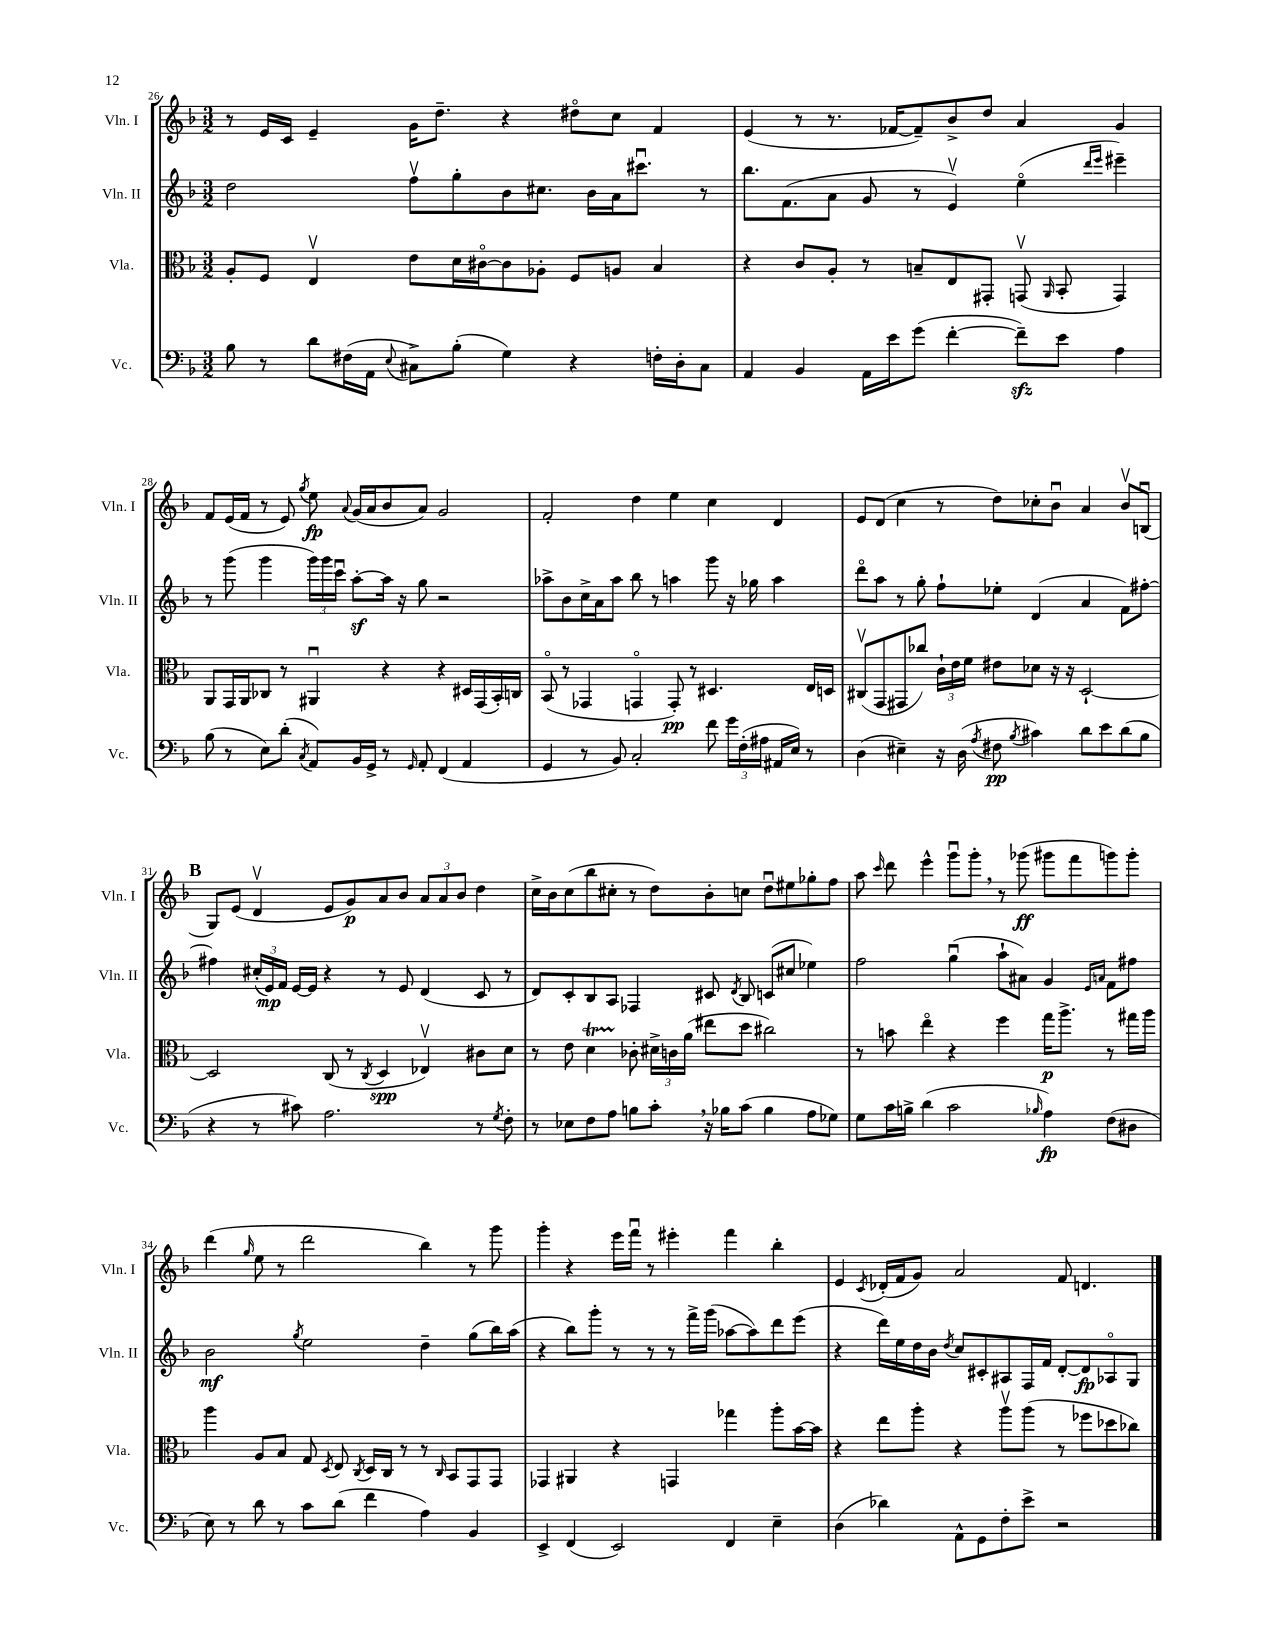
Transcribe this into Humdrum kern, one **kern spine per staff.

**kern	**kern	**kern	**kern
*staff4	*staff3	*staff2	*staff1
*clefF4	*clefC3	*clefG2	*clefG2
*k[b-]	*k[b-]	*k[b-]	*k[b-]
*M3/2	*M3/2	*M3/2	*M3/2
8B-\	8A'/L	2dd\	8r
8r	8F/J	.	16e/LL
.	.	.	16c/JJ
8d\L	4Ev/	.	4e~/
(16F#\L	.	.	.
16AA\JJ	.	.	.
8qqE/	.	.	.
8C#^\L)	8e\L	8ffv\L	16g\LK
.	.	.	8.dd~\J
(8B-'\J	16d\L	8gg'\	.
.	[16c#o\J	.	.
4G\)	8c#\]	8b-\	4r
.	8A-'\J	8.cc#\J	.
4r	8F/L	.	8dd#o\L
.	.	16b-\LL	.
.	8A/J	16a\J	8cc\J
.	.	8.ccc#u\J	.
16F'\LL	4B-/	.	4f/
16D'\J	.	.	.
8C#\J	.	8r	.
=	=	=	=
4AA/	4r	8.bb-\L	(4e/
.	.	(8.f\	.
4BB-/	8c/L	.	8r
.	8A'/J	8a\J	8.r
16AA\LL	8r	8g/	.
16e\J	.	.	[16f-/LK
(8g\J	8B~/L	8r	8f-~/])
[4f'\	8E/	4ev/)	8b-^/
.	8GG#'/J	.	8dd/J
8f~\]L)	(8GGv/	(4eeo\	4a/
.	16qqAA/	.	.
8e\J	8BB-'/	.	.
.	.	16qqddd/LL	.
.	.	16qqeee/JJ	.
4A\	4GG/)	4eee#~\)	4g/
=	=	=	=
(8B-\	8AA/L	8r	8f/L
8r	16GG/L	(8ggg\	(16e/L
.	16AA/J	.	16f/JJ
8E\L)	8C-/J	4ggg\	8r
(8d'\J	8r	.	8e/)
8qC/	.	.	8qgg/
8AA/L)	4AA#u/	24ggg\LL)	8ee\
.	.	24ggg\	.
.	.	24cccu\JJ	.
.	.	.	8qqa/
16BB-/L	.	[8aa'\L	(16g/LL
16GG^/JJ	.	.	16a/J
8r	4r	16aa\]Jk	8b-/
.	.	16r	.
16qqGG/	.	.	.
8AA'/	.	8gg\	8a/J)
(4FF/	4r	2r	2g/
4AA/	16D#/LL	.	.
.	(16GG/	.	.
.	16BB-'/)	.	.
.	16C/JJ	.	.
=	=	=	=
4GG/	(8BB-o/	8aa-^\L	2f'/
.	8r	8b-\	.
8r	4GG-/	16cc^\L	.
.	.	16a\J	.
8BB-/)	.	8aa-\J	.
2C'/	4GGo/	8bb-\	4dd\
.	.	8r	.
.	8GG'/)	4aa\	4ee\
.	8r	.	.
8f\	4.D#/	8ggg\	4cc\
24g\LL	.	16r	.
(24F'\	.	.	.
.	.	16gg-\	.
24A#\JJ	.	.	.
16AA#/LL	.	4aa\	4d/
16E/JJ)	.	.	.
8r	16E/LL	.	.
.	16D/JJ	.	.
=	=	=	=
(4D\	(8C#v/L	8dddo\L	8e/L
.	8GG/	8aa\J	(8d/J
4E#~\)	8GG#/	8r	4cc\
.	8cc-/J)	8gg'\	.
16r	24c`\LL	8ff`\L	8r
.	24e\	.	.
(16D\	.	.	.
.	24f\JJ	.	.
8qA/	.	.	.
8F#\	8e#\L	8ee-'\J	8dd\L)
8qB-/	.	.	.
4c#\)	8d-\J	(4d/	8cc-'\
.	16r	.	8b-u\J
.	16r	.	.
8d\L	[2D`/	4a/	4a/
8e\	.	.	.
(8d\	.	8f\L)	8b-v/L
8B-\J	.	[8ff#'\J	(8Bu/J
=	=	=	=
4r	2D/]	4ff#\]	8G/L)
.	.	.	(8e/J
8r	.	(24cc#'/LL	4dv/
.	.	24e/)	.
.	.	24f/JJ	.
8c#\)	.	[16e/LL	.
.	.	16e/]JJ	.
2.A\	(8C/	4r	8e/L
.	8r	.	8g/)
.	8qC/	.	.
.	4D/	8r	8a/
.	.	8e/	8b-/J
.	4E-v/)	(4d/	12a/L
.	.	.	12a/
.	.	.	12b-/J
8r	8c#\L	8c/	4dd\
8qG/	.	.	.
8F'\	8d\J	8r	.
=	=	=	=
8r	8r	8d/L)	16cc^\LL
.	.	.	16b-\J
8E-\L	8e\	8c'/	(8cc\
8F\	4d\	8B-/	8bb-\
8A\J	.	8A/J	8cc#'\J
8B\L	8c-'\	4F-/	8r
8c'\J	24d#^\LL	.	8dd\L)
.	24c\	.	.
.	(24a\JJ	.	.
16r	8ee#\L	8c#/	8b-'\
16B-\LK	.	.	.
.	.	8qd/	.
(8c\J	8dd\J	8B-/	8cc\J
4B-\	2cc#\)	(8c/L	8ddu\L
.	.	8cc#/J	8ee#\
8A\L	.	4ee-\)	8gg-'\
8G-\J)	.	.	8ff\J
=	=	=	=
8G\L	8r	2ff\	8aa\
.	.	.	16qqccc/
16c\L	8b\	.	8ddd\
16B^\JJ	.	.	.
(4d\	4eeo\	.	4eee^^\
2c\	4r	(4ggu\	8gggu\L
.	.	.	8ggg'\J
.	4ff\	8aa`\L	8r
.	.	8a#\J)	(8ggg-\
16qqB-/	.	.	.
4A\)	16gg\LK	4g/	8ggg#\L
.	8.aa^\J	.	.
.	.	.	8fff\
.	.	16qqe/LL	.
.	.	16qqa/JJ	.
(8F\L	8r	8f\L	8ggg\)
8D#\J	16gg#\LL	8ff#\J	8ggg'\J
.	16aa\JJ	.	.
=	=	=	=
8E\)	4aa\	2b-\	(4ddd\
8r	.	.	.
.	.	.	16qqgg/
8d\	8A/L	.	8ee\
8r	8B-/J	.	8r
.	.	8qgg/	.
8c\L	8G/	2ee\	2ddd\
.	8qD/	.	.
(8d\J	8E/	.	.
.	8qC/	.	.
4f\	16D/LL	.	.
.	16C/JJ	.	.
.	8r	.	.
4A\)	8r	4dd~\	4bb-\)
.	16qqC/	.	.
.	8BB-/L	.	.
4BB-/	8GG/	(8gg\L	8r
.	8GG/J	16bb-\L)	8ggg\
.	.	(16aa\JJ	.
=	=	=	=
4EE^/	4GG-/	4r	4ggg'\
(4FF/	4AA#/	8bb-\L)	4r
.	.	8ggg'\J	.
2EE/)	4r	8r	16eee\LL
.	.	.	16fffu\JJ
.	.	8r	8r
.	4GG/	8r	4eee#'\
.	.	16fff^\LL	.
.	.	(16ggg\JJ	.
4FF/	4gg-\	[8aa-\L	4fff\
.	.	8aa-\])	.
4E~\	8aa'\L	8ddd\	4bb-'\
.	[16b-\L	(8eee\J	.
.	16b-\]JJ	.	.
=	=	=	=
(4D\	4r	4r	4e/
.	.	.	8qc/
4d-\)	8ee\L	16ddd\LL)	(16d-'/LL
.	.	16ee\	16f/J
.	8aa'\J	16dd\	8g/J)
.	.	16b-\JJ	.
.	.	8qdd/	.
8AA^^\L	4r	8cc/L	2a/
8GG\	.	8c#'/	.
8F'\	8aav\L	8A#/	.
8e^\J	(8aa\J	16F/L	.
.	.	16f/JJ	.
2r	8r	[8d'/L	8f/
.	8ff-\L	8d/]	4.d/
.	8dd-\	8A-o/	.
.	8cc-\J)	8G/J	.
==	==	==	==
*-	*-	*-	*-
